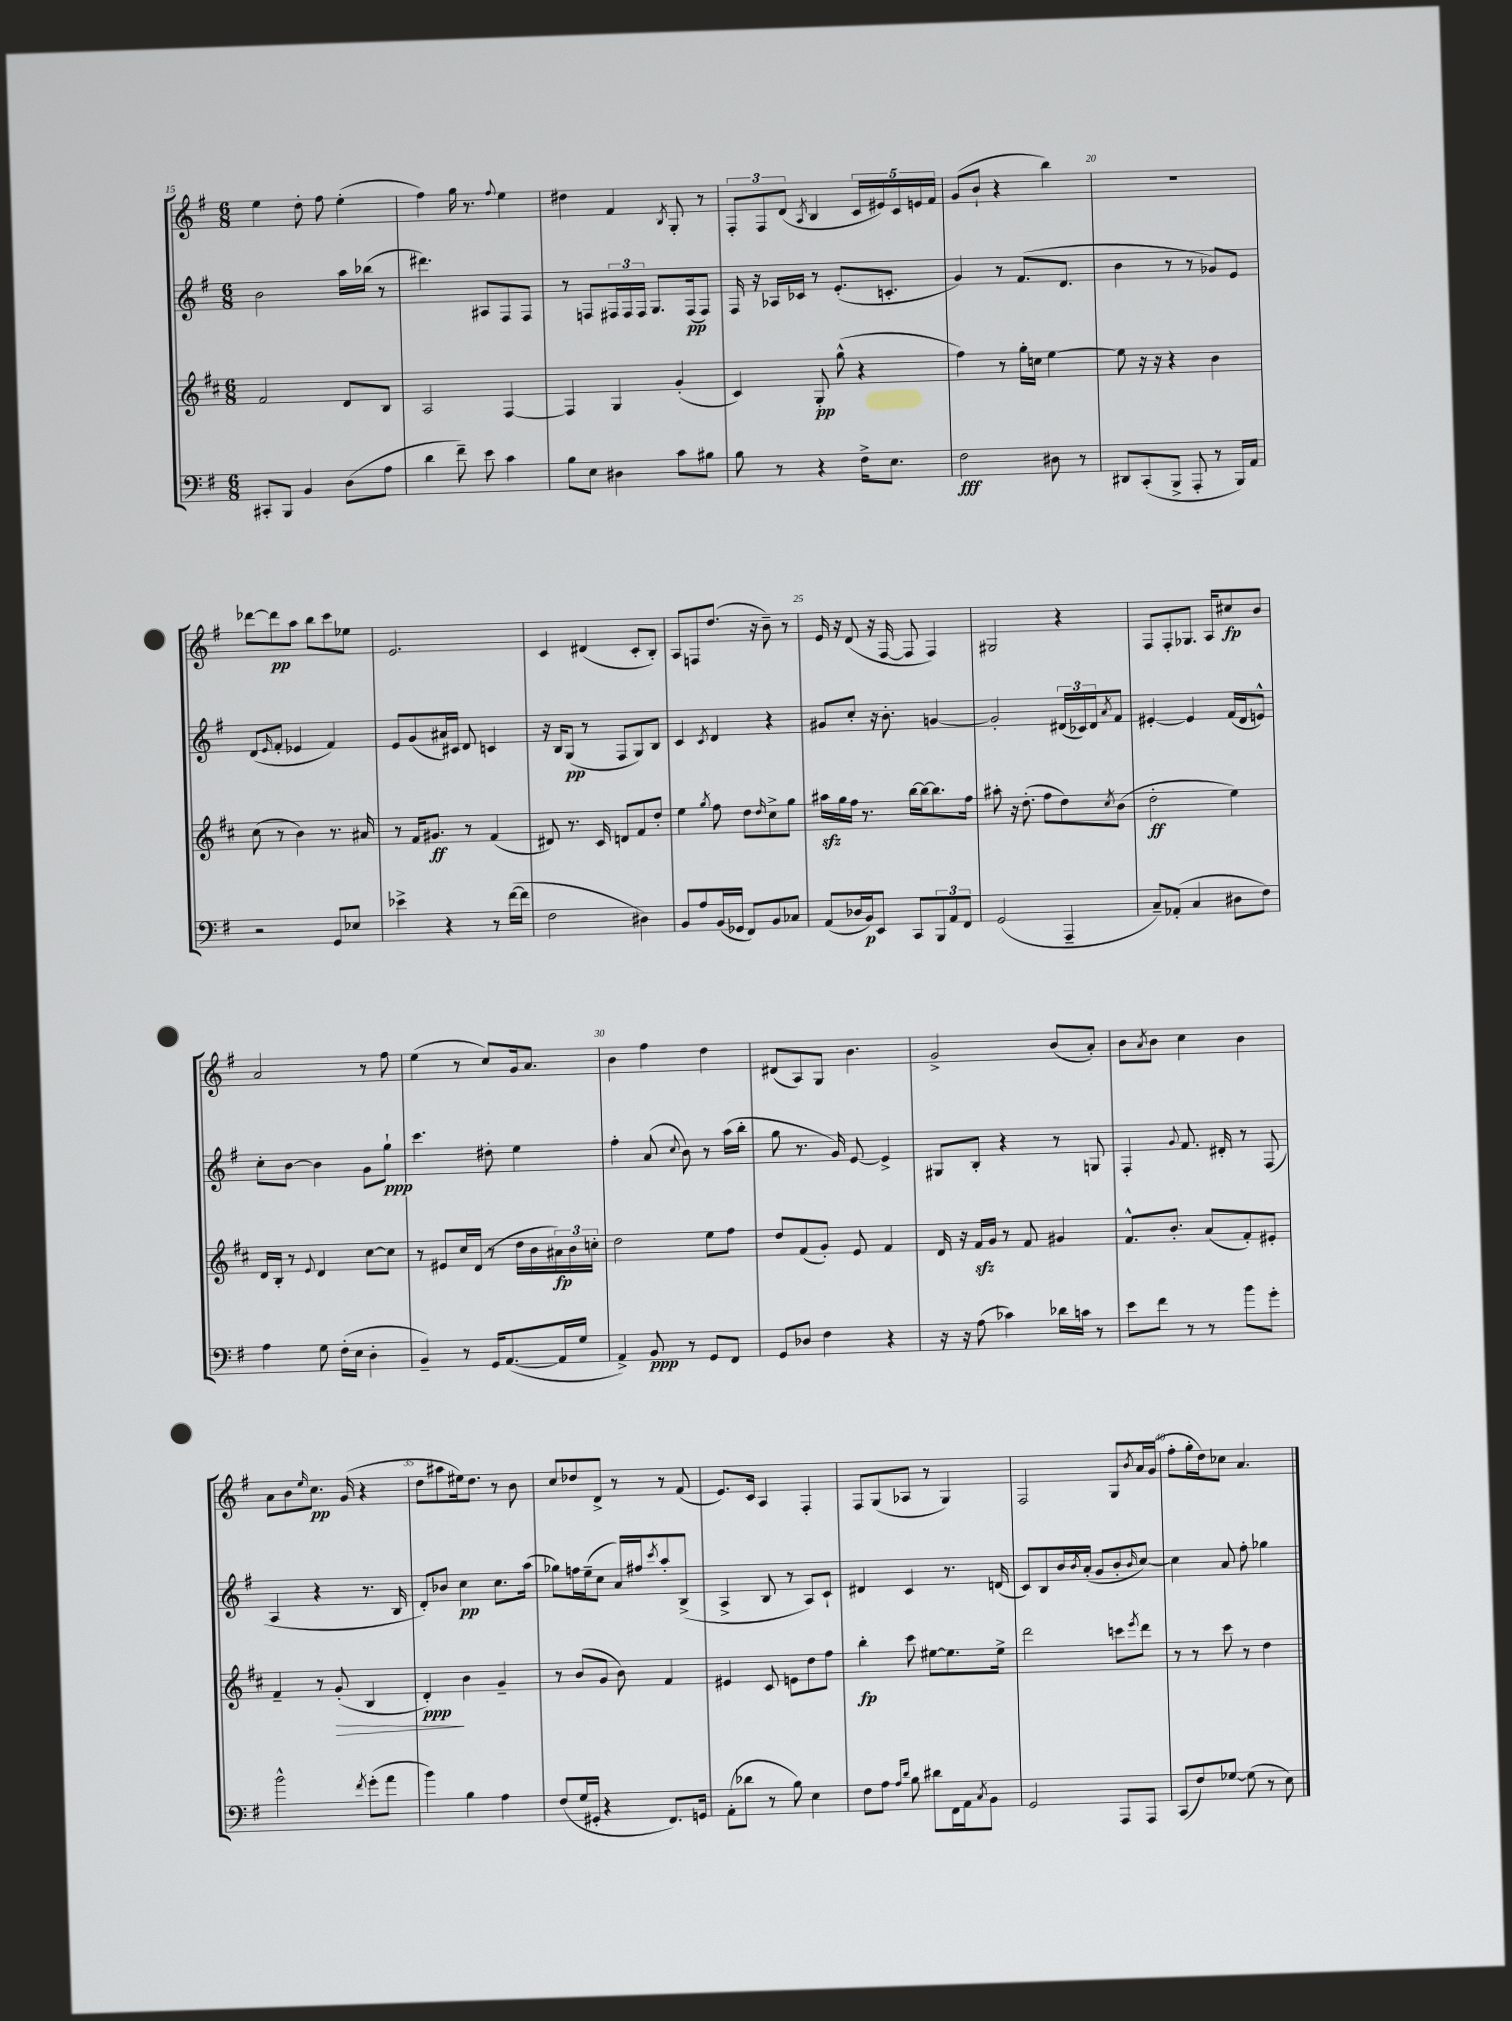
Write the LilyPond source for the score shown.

<<
\new StaffGroup <<
\new Staff = "s0" {
    \clef treble \key g \major \numericTimeSignature \time 6/8
    e''4 d''8-. fis''8 e''4-.( |
    fis''4) g''16 r8. \appoggiatura { fis''8 } e''4 |
    dis''4 fis'4 \acciaccatura { b8 } g8-. r8 |
    \tuplet 3/2 { fis8-. fis8 d'8( } \acciaccatura { a8 } b4 \tuplet 5/4 { c'16 eis'16) c'16 e'16 fis'16 } |
    g'8( b'8-! r4 b''4) |
    R2. |
    des'''8~ des'''8\pp a''8 b''8 c'''8 ees''8 |
    e'2. |
    c'4 dis'4( c'8-. b8-.) |
    a8 f8 d''8.( r16 b'8--) r8 |
    e'16 r16 d'8( r16 fis16~ fis8 fis4) |
    gis2 r4 |
    fis8 fis8-. ges8. a16 cis''8\fp b'8 |
    a'2 r8 fis''8 |
    e''4( r8 c''8) g'16 a'8. |
    b'4 fis''4 d''4 |
    dis'8( a8) g8 b'4. |
    g'2-> b'8( a'8-.) |
    b'8 \acciaccatura { a'8 } b'8 c''4 b'4 |
    a'8 b'8 \grace { e''16 } c''8.\pp g'16( r4 |
    d''8 ais''8 eis''16) d''8. r8 b'8 |
    c''8 des''8 d'8-> r8 r8 fis'8( |
    e'8.) c'16 a4 fis4-. |
    fis8 g8( aes8 r8 g4) |
    fis2 g8 \acciaccatura { b'8 } a'16 g'16( |
    fis''8-. g''16-. d''16) ces''8 a'4. \bar "|." |
}
\new Staff = "s1" {
    \clef treble \key g \major \numericTimeSignature \time 6/8
    b'2 a''16 bes''16( r8 |
    dis'''4.) ais8 fis8 fis8 |
    r8 f8 \tuplet 3/2 { fis16 fis16 fis16 } g8. fis16\pp( fis8) |
    fis16 r16 aes16 ces'16 r8 e'8.-.( c'8.-. |
    g'4) r8 fis'8.( d'8. |
    b'4 r8 r8 ges'8) e'8 |
    d'8( \grace { e'16 } fis'8-. ees'4 fis'4) |
    e'8 g'8( ais'16) cis'16 d'8 c'4 |
    r16 b16 g8\pp( r8 fis8 g8) b8 |
    c'4 \acciaccatura { c'8 } d'4 r4 |
    gis'8 c''8-. r16 b'8.-. g'4~ |
    g'2-. \tuplet 3/2 { dis'16( ces'16) dis'16 } \acciaccatura { a'8 } fis'8 |
    eis'4~-. eis'4 fis'16( d'16 e'8-^) |
    c''8-. b'8~ b'4 g'8 g''8-!\ppp |
    c'''4. dis''8-. e''4 |
    fis''4-. a'8( \appoggiatura { c''8 } b'8) r8 a''16( b''16-. |
    g''8 r8. g'16) e'8~ e'4-> |
    gis8 b8-. r4 r8 g8 |
    fis4-. \appoggiatura { g'8 } fis'8. dis'16-. r8 fis8( |
    a4 r4 r8. b16 |
    d'8-.) bes'8 c''4\pp c''8. a''16( |
    ges''8) f''16 e''16--( c''8 a'16) fis''16 \acciaccatura { c'''8 } a''8-. b8->( |
    a4-> b8 r8 a8) c'8-! |
    dis'4 c'4 r8. d'16( |
    c'8) b8 b'16 \acciaccatura { b'8 } a'16-.( g'8 b'8-. \grace { b'16 } c''8~) |
    c''4 a'8 fis''8-. ges''4 \bar "|." |
}
\new Staff = "s2" {
    \clef treble \key d \major \numericTimeSignature \time 6/8
    fis'2 d'8 b8 |
    a2 fis4~ |
    fis4 g4 g'4-.( |
    cis'4) g8-.\pp g''8-^( r4 |
    fis''4) r8 g''16-. c''16 e''4~ |
    e''8 r16 r16 r4 b'4 |
    cis''8( r8 b'4) r8. ais'16 |
    r8 fis'16 gis'8.\ff r8 fis'4( |
    dis'8) r8. cis'16 d'8 fis'8 d''8-. |
    e''4 \acciaccatura { g''8 } fis''8 d''8 \grace { d''16 } cis''8-> g''8 |
    ais''16\sfz g''16 fis''16 r8. b''16~ b''16~ b''8. fis''16 |
    ais''8-. r16 d''8.-.( fis''8 d''8) \acciaccatura { cis''8 } b'8( |
    d''2-.\ff e''4) |
    d'16 b16-. r8 \appoggiatura { e'8 } d'4 cis''8~ cis''8 |
    r8 eis'8 cis''16 d'16( r8 d''16 b'16 \tuplet 3/2 { ais'16\fp) b'16 c''16-. } |
    d''2 e''8 fis''8 |
    d''8 fis'8( g'8-.) e'8 fis'4 |
    d'16 r16 fis'16\sfz g'16 r8 fis'8 gis'4 |
    fis'8.-^ b'8.-. a'8( fis'8-.) eis'8-. |
    fis'4-- r8 g'8-.\>( b4 |
    d'4-.\ppp\!) b'4 g'4-- |
    r8 b'8( g'8 b'8) fis'4 |
    eis'4 cis'8 e'8 d''8 fis''8 |
    b''4-.\fp cis'''8 eis''8~ eis''8. eis''16-> |
    d'''2 c'''8 \acciaccatura { e'''8 } d'''8 |
    r8 r8 cis'''8 r8 d''4 \bar "|." |
}
\new Staff = "s3" {
    \clef bass \key g \major \numericTimeSignature \time 6/8
    cis,8-. b,,8 b,4 d8( a8 |
    d'4 fis'8--) e'8 c'4 |
    b8 e8 dis4 c'8 bis8 |
    b8 r8 r4 fis16-> e8. |
    fis2\fff dis8 r8 |
    dis,8 c,8-.( b,,8-> a,,8-. r8 b,,16) a,16 |
    r2 g,8 ees8 |
    ees'4-> r4 r8 fis'16~( fis'16 |
    fis2 dis4) |
    b,8 a8 b,16( ges,16 fis,8) b,8 ces8 |
    a,8( des16 b,16\p) e,8 c,8 \tuplet 3/2 { b,,8 a,8 fis,8 } |
    g,2( a,,4-- |
    c8--) aes,8-.( c4 dis8 fis8) |
    a4 g8 fis16-.( e16 d4-. |
    b,4--) r8 g,16 a,8.~( a,16 g16 |
    a,4->) b,8\ppp r8 g,8 fis,8 |
    g,8 des8 fis4 r4 |
    r16 r16 a8( ces'4) des'16 c'16 r8 |
    e'8 fis'8 r8 r8 b'8 g'8-. |
    b'2-^ \acciaccatura { fis'8 } g'8-.( a'8 |
    b'4) b4 a4 |
    fis8( g16 gis,16-. r4 fis,8.) g,16 |
    a,8-.( des'8 r8 b8) e4 |
    fis8 a8 \grace { a16 d'16 } b8 dis'8 fis,16 a,16 \acciaccatura { c8 } b,8 |
    g,2 a,,8 a,,8 |
    c,8( fis8) ges8~ ges8( r8 e8) \bar "|." |
}
>>
>>
\layout { \context { \Score currentBarNumber = #15 \override BarNumber.break-visibility = ##(#f #t #t) barNumberVisibility = #(every-nth-bar-number-visible 5) } }
